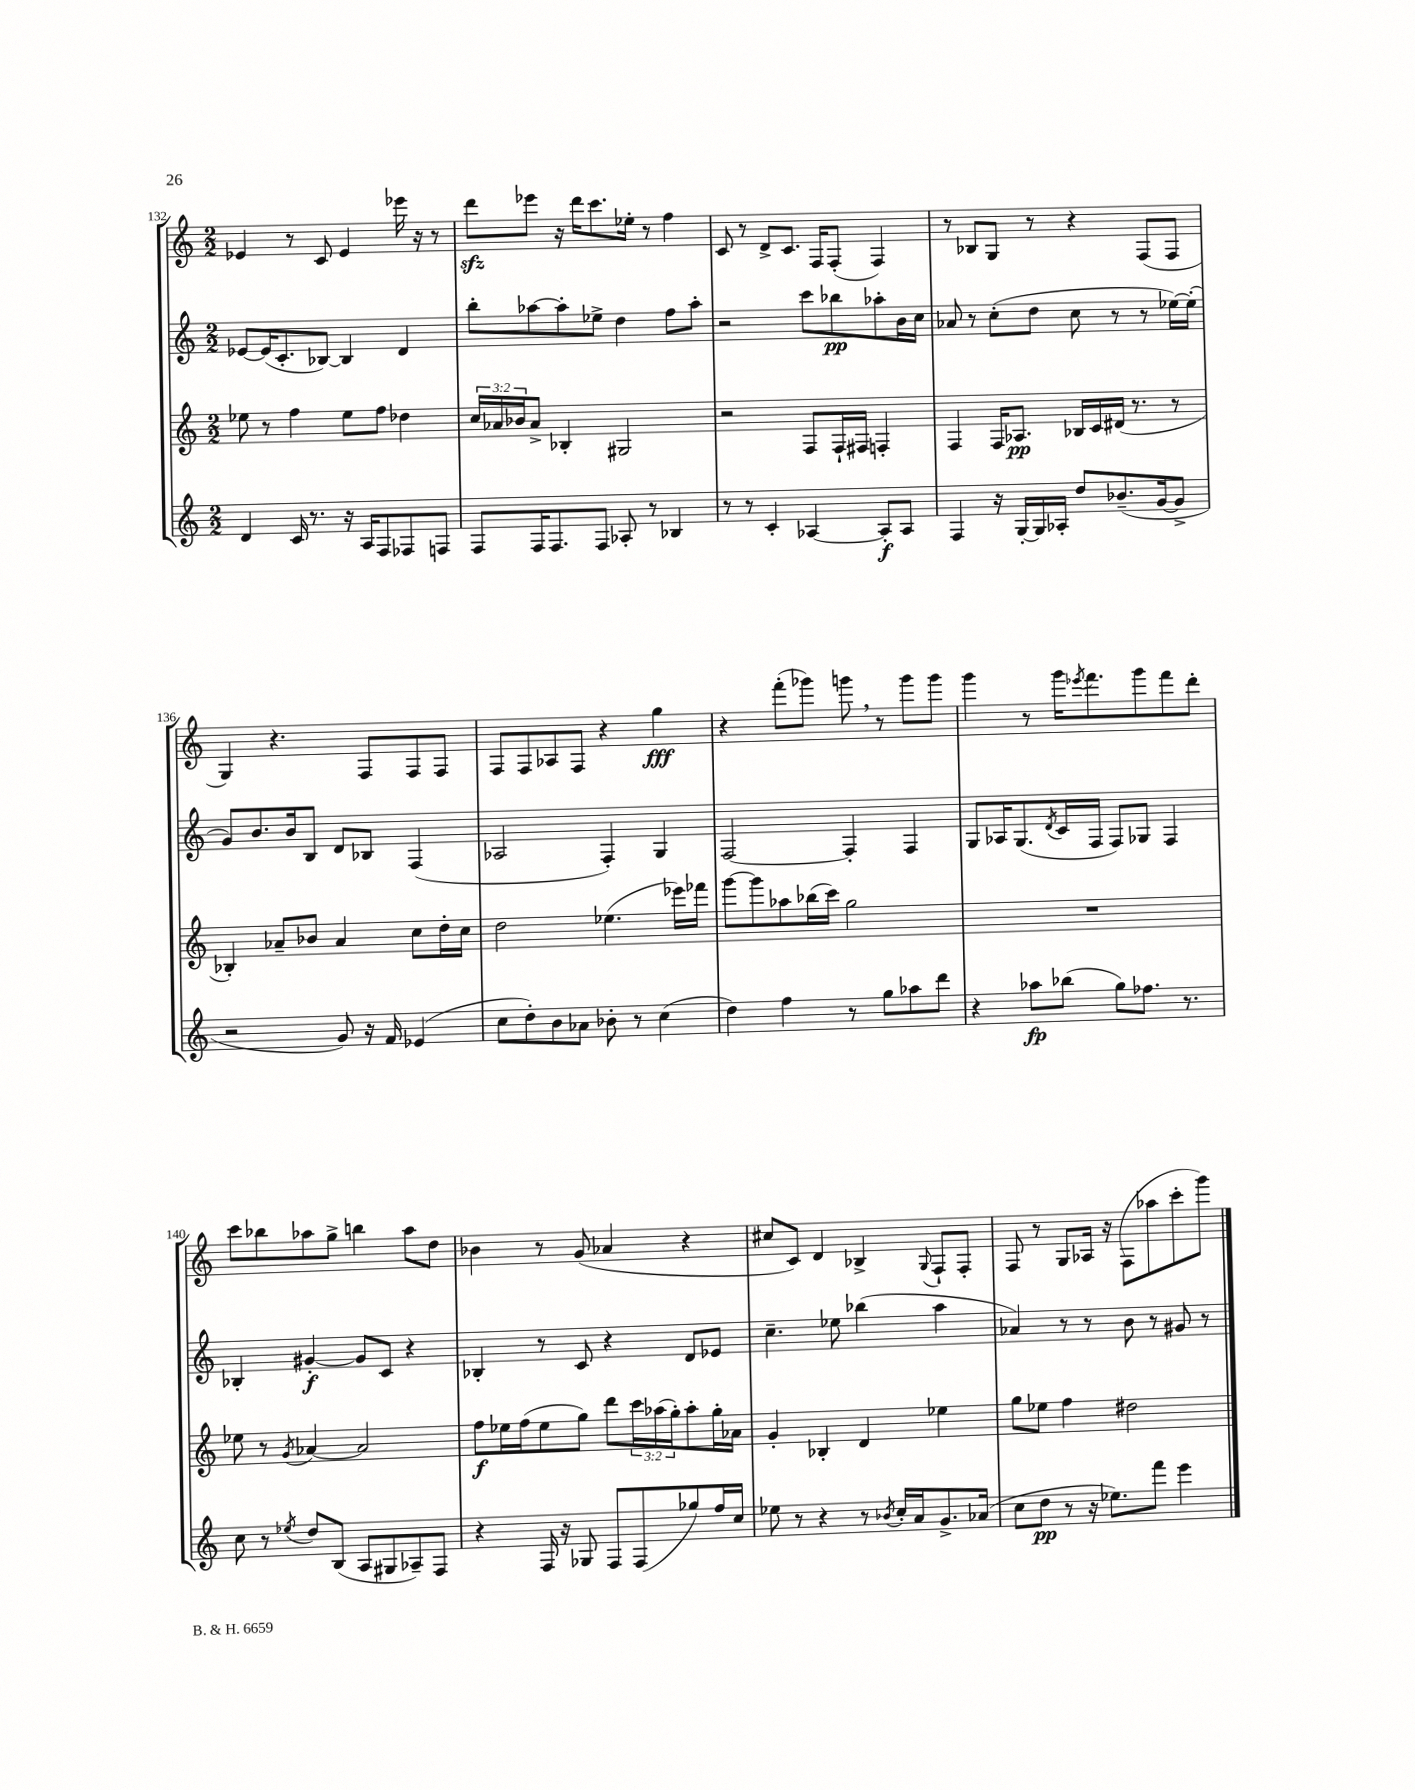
<<
\new StaffGroup <<
\new Staff = "s0" {
    \clef treble \key c \major \numericTimeSignature \time 2/2
    ees'4 r8 c'8 ees'4 ees'''16 r16 r8 |
    d'''8\sfz ees'''8 r16 d'''16 c'''8. ees''16-. r8 f''4 |
    c'8 r8 d'8-> c'8. f16 f8-.( f4) |
    r8 bes8 g8 r8 r4 f8( f8 |
    g4) r4. f8 f8 f8 |
    f8 f8 aes8 f8 r4 g''4\fff |
    r4 f'''8-.( ges'''8) g'''8 \breathe r8 g'''8 g'''8 |
    g'''4 r8 g'''16 \acciaccatura { ees'''8 } f'''8. g'''8 f'''8 d'''8-. |
    c'''8 bes''8 aes''8 g''8-> b''4 aes''8 d''8 |
    bes'4 r8 g'8( aes'4 r4 |
    cis''8 c'8) d'4 bes4-> \appoggiatura { g8 } f8-! f8-. |
    f8 r8 g8 aes16 r16 f8( aes''8 c'''8-. g'''8) \bar "|." |
}
\new Staff = "s1" {
    \clef treble \key c \major \numericTimeSignature \time 2/2
    ees'8~ ees'16( c'8.-. bes8~) bes4 d'4 |
    b''8-. aes''8~ aes''8-. ees''8-> d''4 f''8 aes''8-. |
    r2 c'''8 bes''8\pp aes''8-. b'16 c''16 |
    aes'8 r8 c''8-.( d''8 c''8 r8 r8 ees''16~) ees''16-.( |
    g'8) b'8. b'16 b8 d'8 bes8 f4( |
    aes2 f4-.) g4 |
    f2~ f4-. f4 |
    g8 aes16 g8.( \acciaccatura { d'8 } c'16 f16 f8) ges8 f4 |
    bes4-. gis'4~-.\f gis'8 c'8 r4 |
    bes4-. r8 c'8 r4 d'8 ees'8 |
    c''4.-- ees''8 bes''4( a''4 |
    aes'4) r8 r8 b'8 r8 gis'8 r8 \bar "|." |
}
\new Staff = "s2" {
    \clef treble \key c \major \numericTimeSignature \time 2/2 \override Staff.TupletNumber.text = #tuplet-number::calc-fraction-text
    ees''8 r8 f''4 ees''8 f''8 des''4 |
    \tuplet 3/2 { c''16 aes'16 bes'16 } aes'8-> bes4-. gis2 |
    r2 f8 f16-! fis16 f4-. |
    f4 f16 aes8.\pp bes16 c'16 dis'16( r8. r8 |
    bes4-.) aes'8-- bes'8 aes'4 c''8 d''16-. c''16 |
    d''2 ees''4.( ees'''16) fes'''16 |
    g'''8~ g'''8 aes''8 bes''16( c'''16) g''2 |
    R1 |
    ees''8 r8 \acciaccatura { g'8 } aes'4~ aes'2 |
    f''8\f ees''16 f''16( ees''8 g''8) d'''8 \tuplet 3/2 { c'''16 aes''16( g''16-.) } aes''8-. g''16-. aes'16 |
    g'4-. bes4-. d'4 ees''4 |
    g''8 ees''8 f''4 dis''2 \bar "|." |
}
\new Staff = "s3" {
    \clef treble \key c \major \numericTimeSignature \time 2/2
    d'4 c'16 r8. r16 a16 f8 fes8 f8 |
    f8 f16 f8. f8 aes8-. r8 bes4 |
    r8 r8 c'4-. aes4~ aes8-.\f aes8 |
    f4 r16 g16~-. g16 aes16-. d''8 bes'8.--( g'16~ g'8-> |
    r2 g'8) r16 f'16 ees'4( |
    c''8 d''8-.) b'8 aes'8 bes'8-. r8 c''4( |
    d''4) f''4 r8 g''8 aes''8 d'''8 |
    r4 aes''8\fp bes''8( g''8) fes''8. r8. |
    c''8 r8 \acciaccatura { ees''8 } d''8 b8( a8 gis8 aes8--) f8 |
    r4 f16 r16 ges8 f8 f8( ges''8) f''16 c''16 |
    ees''8 r8 r4 r8 \acciaccatura { bes'8 } c''16-. a'16 g'8.-> aes'16( |
    c''8 d''8\pp r8 r16 ees''8.) f'''8 e'''4 \bar "|." |
}
>>
>>
\layout { \context { \Score currentBarNumber = #132 } }
